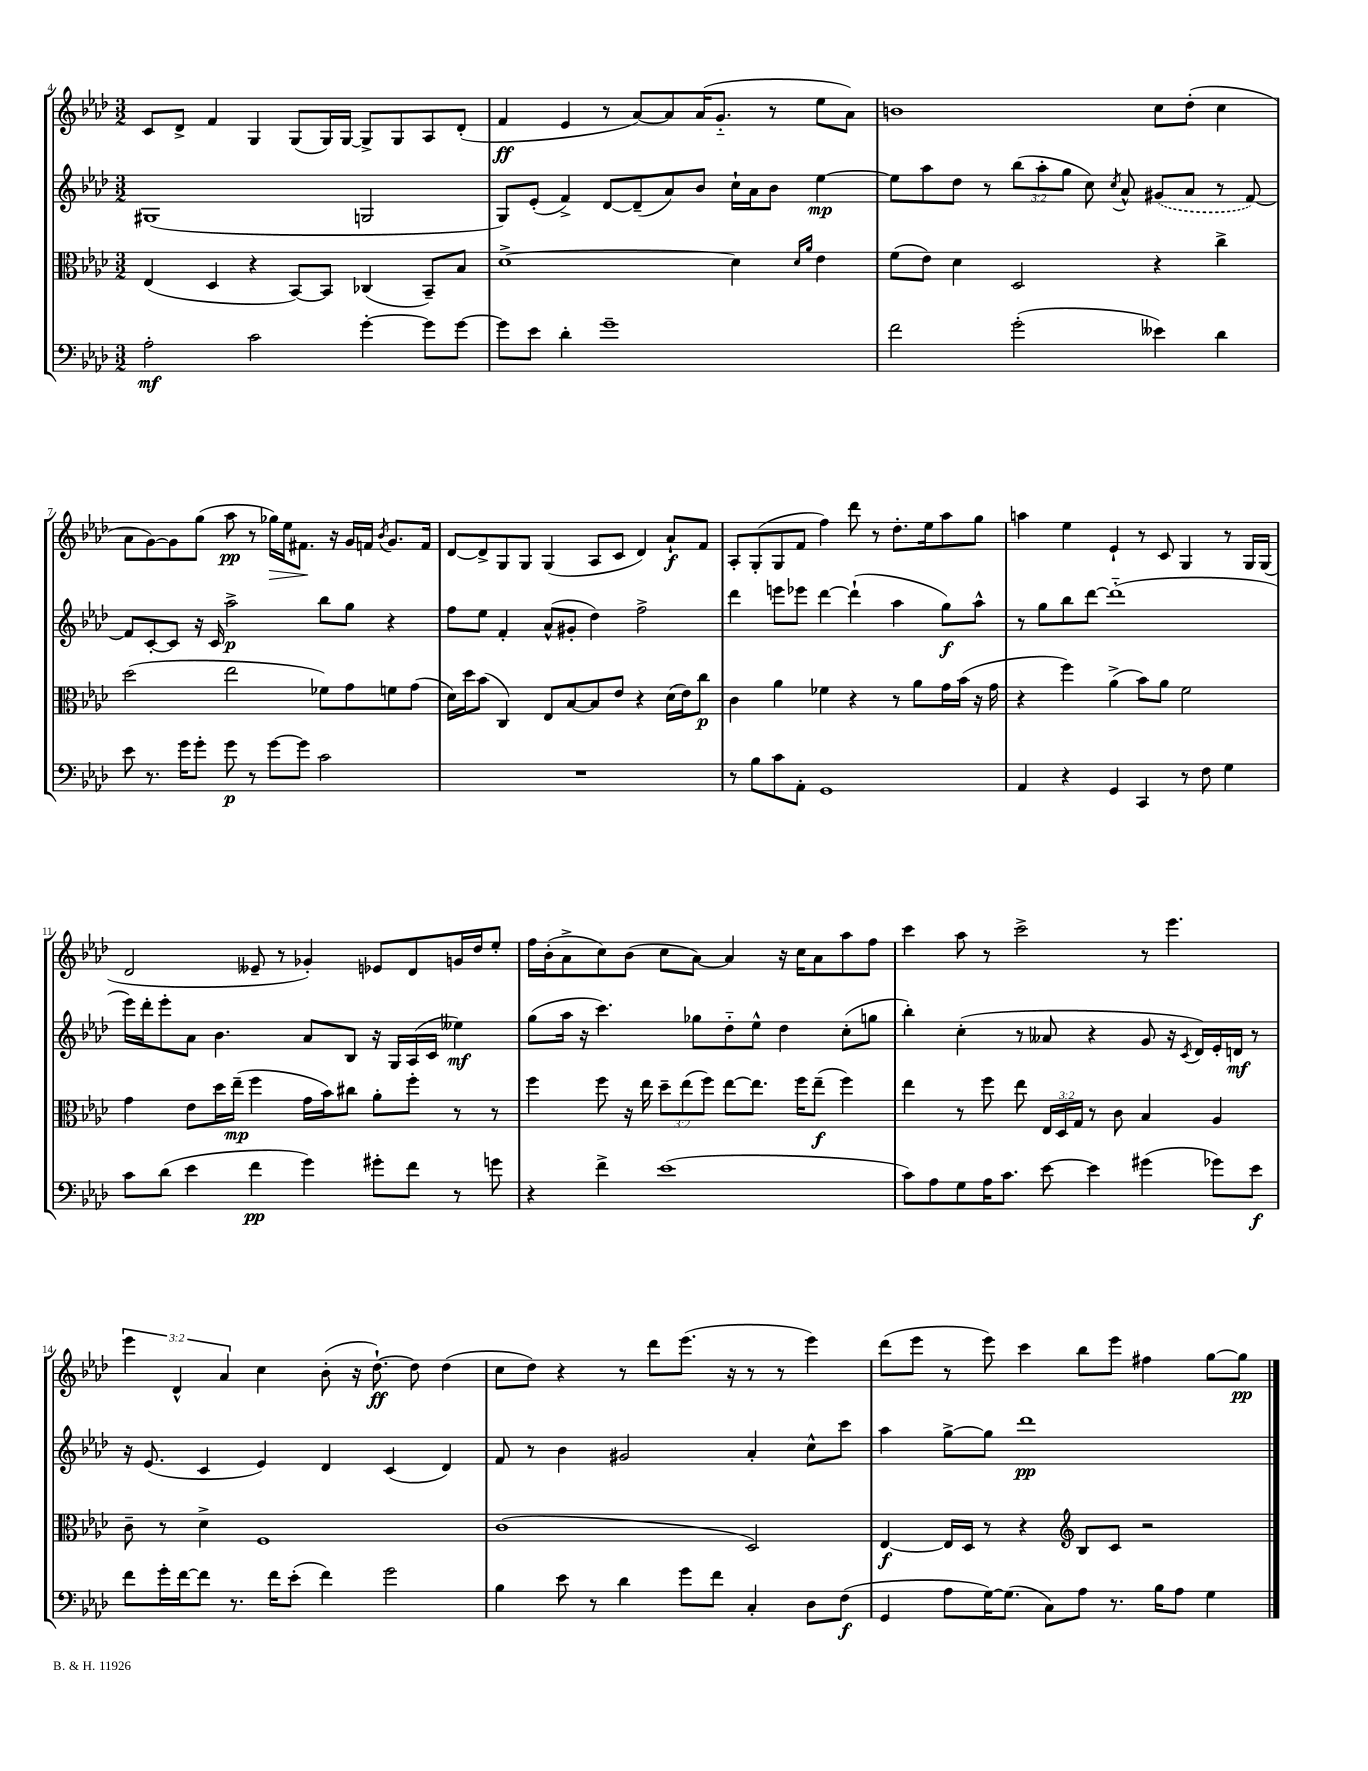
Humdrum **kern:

**kern	**dynam	**kern	**dynam	**kern	**dynam	**kern	**dynam
*part4	*part4	*part3	*part3	*part2	*part2	*part1	*part1
*staff4	*staff4	*staff3	*staff3	*staff2	*staff2	*staff1	*staff1
*clefF4	*	*clefC3	*	*clefG2	*	*clefG2	*
*k[b-e-a-d-]	*	*k[b-e-a-d-]	*	*k[b-e-a-d-]	*	*k[b-e-a-d-]	*
*M3/2	*	*M3/2	*	*M3/2	*	*M3/2	*
=4	=4	=4	=4	=4	=4	=4	=4
2A-'\	mf	(4E-/	.	(1G#X	.	8c/L	.
.	.	.	.	.	.	8d-^/J	.
.	.	4D-/	.	.	.	4f/	.
2c\	.	4r	.	.	.	4G/	.
.	.	[8BB-/L)	.	.	.	(8G/L	.
.	.	8BB-/J]	.	.	.	16G/L)	.
.	.	.	.	.	.	[16G/JJ	.
[4g'\	.	(4C-X/	.	2Gn/	.	8G^/L]	.
.	.	.	.	.	.	8G/	.
8g\L]	.	8BB-~/L)	.	.	.	8A-/	.
[8g\J	.	8B-/J	.	.	.	(8d-'/J	.
=5	=5	=5	=5	=5	=5	=5	=5
8g\L]	.	[1d-^	.	8G/L)	.	4f/	ff
8e-\J	.	.	.	(8e-'/J	.	.	.
4d-'\	.	.	.	4f^/)	.	4e-/	.
1g~	.	.	.	[8d-/L	.	8r	.
.	.	.	.	(8d-~/]	.	[8a-/L)	.
.	.	.	.	8a-/)	.	8a-/]	.
.	.	.	.	8b-/J	.	(16a-/K	.
.	.	.	.	.	.	8.g/J	.
.	.	4d-\]	.	16cc`\LL	.	.	.
.	.	.	.	16a-\J	.	.	.
.	.	.	.	8b-\J	.	8r	.
.	.	16qqd-/LL	.	.	.	.	.
.	.	16qqa-/JJ	.	.	.	.	.
.	.	4e-\	.	[4ee-\	mp	8ee-\L	.
.	.	.	.	.	.	8a-\J)	.
=6	=6	=6	=6	=6	=6	=6	=6
2f\	.	(8f\L	.	8ee-\L]	.	1bn	.
.	.	8e-\J)	.	8aa-\	.	.	.
.	.	4d-\	.	8dd-\J	.	.	.
.	.	.	.	8r	.	.	.
(2g'\	.	2D-/	.	(12bb-\L	.	.	.
.	.	.	.	12aa-'\	.	.	.
.	.	.	.	12gg\J	.	.	.
.	.	.	.	8cc\)	.	.	.
.	.	.	.	8qcc/	.	.	.
.	.	.	.	8a-^^/	.	.	.
4e--X\)	.	4r	.	(8g#X/L	.	8cc\L	.
.	.	.	.	8a-/J	.	(8dd-'\J	.
4d-\	.	4cc^\	.	8r	.	4cc\	.
.	.	.	.	[8f/)	.	.	.
!!LO:LB:g=z
=7	=7	=7	=7	=7	=7	=7	=7
8e-\	.	(2dd-\	.	8f/L]	.	8a-\L	.
8.r	.	.	.	[8c'/	.	[8g\)	.
.	.	.	.	8c/J]	.	8g\]	.
16g\KL	.	.	.	.	.	.	.
8g'\J	.	.	.	16r	.	(8gg\J	.
.	.	.	.	16c/	.	.	.
8g\	p	2ee-\	.	2aa-^\	p	8aa-\	pp
8r	.	.	.	.	.	8r	.
!	!	!	!	!	!	!	!LO:HP:b
[8g\L	.	.	.	.	.	16gg-X\LL)	>
.	.	.	.	.	.	16ee-\J	.
8g\J]	.	.	.	.	.	8.f#X\J	.
2c\	.	8f-X\L)	.	8bb-\L	.	.	.
.	.	.	.	.	.	16r	]
.	.	8g\	.	8gg\J	.	16g/LL	.
.	.	.	.	.	.	16fn/JJ	.
.	.	.	.	.	.	8qb-/	.
.	.	8fn\	.	4r	.	8.g/L	.
.	.	(8g\J	.	.	.	.	.
.	.	.	.	.	.	16f/Jk	.
=8	=8	=8	=8	=8	=8	=8	=8
1.r	.	16d-\LL)	.	8ff\L	.	[8d-/L	.
.	.	16dd-\J	.	.	.	.	.
.	.	(8b-\J	.	8ee-\J	.	8d-^/]	.
.	.	4C/)	.	4f'/	.	8G/	.
.	.	.	.	.	.	8G/J	.
.	.	8E-/L	.	(8a-^^/L	.	(4G/	.
.	.	[8B-/	.	8g#X'/J	.	.	.
.	.	8B-/]	.	4dd-\)	.	8A-/L	.
.	.	8e-/J	.	.	.	8c/J	.
.	.	4r	.	2ff^\	.	4d-/)	.
.	.	(16d-\LL	.	.	.	8a-`/L	f
.	.	16e-\J)	.	.	.	.	.
.	.	8cc\J	p	.	.	8f/J	.
=9	=9	=9	=9	=9	=9	=9	=9
8r	.	4c\	.	4ddd-\	.	8A-'/L	.
8B-\L	.	.	.	.	.	(8G'/	.
8c\	.	4a-\	.	8eeen\L	.	8G/	.
8AA-'\J	.	.	.	8eee-X\J	.	8f/J	.
1GG	.	4f-X\	.	[4ddd-\	.	4ff\)	.
.	.	4r	.	(4ddd-`\]	.	8ddd-\	.
.	.	.	.	.	.	8r	.
.	.	8r	.	4aa-\	.	8.dd-'\L	.
.	.	8a-\L	.	.	.	.	.
.	.	.	.	.	.	16ee-\k	.
.	.	16g\L	.	8gg\L)	f	8aa-\	.
.	.	(16b-\JJ	.	.	.	.	.
.	.	16r	.	8aa-^^\J	.	8gg\J	.
.	.	16g\	.	.	.	.	.
=10	=10	=10	=10	=10	=10	=10	=10
4AA-/	.	4r	.	8r	.	4aan\	.
.	.	.	.	8gg\L	.	.	.
4r	.	4ff\)	.	8bb-\	.	4ee-\	.
.	.	.	.	[8ddd-\J	.	.	.
4GG/	.	(4a-^\	.	(1ddd-]	.	4e-`/	.
4CC/	.	8b-\L)	.	.	.	8r	.
.	.	8a-\J	.	.	.	8c/	.
8r	.	2f\	.	.	.	4G/	.
8F\	.	.	.	.	.	.	.
4G\	.	.	.	.	.	8r	.
.	.	.	.	.	.	16G/LL	.
.	.	.	.	.	.	(16G/JJ	.
!!LO:LB:g=z
=11	=11	=11	=11	=11	=11	=11	=11
8c\L	.	4g\	.	16eee-\LL)	.	2d-/	.
.	.	.	.	16ddd-'\J	.	.	.
(8d-\J	.	.	.	8eee-'\	.	.	.
4e-\	.	8e-\L	.	8a-\J	.	.	.
.	.	16dd-\L	.	4.b-\	.	.	.
.	.	(16ee-~\JJ	mp	.	.	.	.
4f\	pp	4ff\	.	.	.	8e--X~/	.
.	.	.	.	.	.	8r	.
4g\)	.	16g\LL	.	8a-/L	.	4g-X'/)	.
.	.	16b-\J)	.	.	.	.	.
.	.	8cc#X\J	.	8B-/J	.	.	.
8g#X'\L	.	8a-'\L	.	16r	.	8e-X/L	.
.	.	.	.	16G/LL	.	.	.
8f\J	.	8ff'\J	.	(16A-/	.	8d-/	.
.	.	.	.	16c/JJ	.	.	.
8r	.	8r	.	4ee--X\)	mf	16gn/L	.
.	.	.	.	.	.	16dd-/J	.
8gn\	.	8r	.	.	.	8ee-'/J	.
=12	=12	=12	=12	=12	=12	=12	=12
4r	.	4ff\	.	(8gg\L	.	16ff\LL	.
.	.	.	.	.	.	(16b-'\J	.
.	.	.	.	16aa-\Jk	.	8a-^\	.
.	.	.	.	16r	.	.	.
4f^\	.	8ff\	.	4.ccc\)	.	8cc\)	.
.	.	16r	.	.	.	(8b-\J	.
.	.	16ee-\	.	.	.	.	.
(1e-	.	12dd-~\L	.	.	.	8cc\L	.
.	.	(12ee-\	.	.	.	.	.
.	.	.	.	8gg-X\L	.	[8a-\J)	.
.	.	12ff\J)	.	.	.	.	.
.	.	[8ee-\L	.	8dd-\	.	4a-/]	.
.	.	8.ee-\J]	.	8ee-^^\J	.	.	.
.	.	.	.	4dd-\	.	16r	.
.	.	16ff\KL	.	.	.	16cc\KL	.
.	.	(8ee-~\J	f	.	.	8a-\	.
.	.	4ff\)	.	(8cc'\L	.	8aa-\	.
.	.	.	.	8ggn\J	.	8ff\J	.
=13	=13	=13	=13	=13	=13	=13	=13
8c\L)	.	4ee-\	.	4bb-'\)	.	4ccc\	.
8A-\	.	.	.	.	.	.	.
8G\	.	8r	.	(4cc'\	.	8aa-\	.
16A-\K	.	8ff\	.	.	.	8r	.
8.c\J	.	.	.	.	.	.	.
.	.	8ee-\	.	8r	.	2ccc^\	.
[8e-\	.	24E-/LL	.	8a--X/	.	.	.
.	.	24D-/	.	.	.	.	.
.	.	24G/JJ	.	.	.	.	.
4e-\]	.	8r	.	4r	.	.	.
.	.	8c\	.	.	.	.	.
(4g#X\	.	4B-/	.	8g/	.	8r	.
.	.	.	.	16r	.	4.eee-\	.
.	.	.	.	8qc/	.	.	.
.	.	.	.	16d-/LL)	.	.	.
8g-X\L)	.	4A-/	.	16e-'/	.	.	.
.	.	.	.	16dn/JJ	mf	.	.
8e-\J	f	.	.	8r	.	.	.
!!LO:LB:g=z
=14	=14	=14	=14	=14	=14	=14	=14
8f\L	.	8c~\	.	16r	.	6eee-\	.
.	.	.	.	(8.e-/	.	.	.
16g'\L	.	8r	.	.	.	.	.
.	.	.	.	.	.	6d-^^/	.
[16f\J	.	.	.	.	.	.	.
8f\J]	.	4d-^\	.	4c/	.	.	.
.	.	.	.	.	.	6a-/	.
8.r	.	.	.	.	.	.	.
.	.	1F	.	4e-/)	.	4cc\	.
16f\KL	.	.	.	.	.	.	.
(8e-'\J	.	.	.	.	.	.	.
4f\)	.	.	.	4d-/	.	(8b-'\	.
.	.	.	.	.	.	16r	.
.	.	.	.	.	.	[8.dd-`\)	ff
2g\	.	.	.	(4c/	.	.	.
.	.	.	.	.	.	8dd-\]	.
.	.	.	.	4d-/)	.	(4dd-\	.
=15	=15	=15	=15	=15	=15	=15	=15
4B-\	.	(1c	.	8f/	.	8cc\L	.
.	.	.	.	8r	.	8dd-\J)	.
8e-\	.	.	.	4b-\	.	4r	.
8r	.	.	.	.	.	.	.
4d-\	.	.	.	2g#X/	.	8r	.
.	.	.	.	.	.	8ddd-\L	.
8g\L	.	.	.	.	.	(8.eee-\J	.
8f\J	.	.	.	.	.	.	.
.	.	.	.	.	.	16r	.
4C'/	.	2D-/)	.	4a-'/	.	8r	.
.	.	.	.	.	.	8r	.
8D-\L	.	.	.	8cc^^\L	.	4eee-\)	.
(8F\J	f	.	.	8ccc\J	.	.	.
=16	=16	=16	=16	=16	=16	=16	=16
4GG/	.	[4E-/	f	4aa-\	.	(8ddd-\L	.
.	.	.	.	.	.	8eee-\J	.
8A-\L	.	16E-/LL]	.	[8gg^\L	.	8r	.
.	.	16D-/JJ	.	.	.	.	.
[16G\K)	.	8r	.	8gg\J]	.	8eee-\)	.
(8.G\J]	.	.	.	.	.	.	.
.	.	4r	.	1ddd-	pp	4ccc\	.
8C\L)	.	.	.	.	.	.	.
*	*	*clefG2	*	*	*	*	*
8A-\J	.	8B-/L	.	.	.	8bb-\L	.
8.r	.	8c/J	.	.	.	8eee-\J	.
.	.	2r	.	.	.	4ff#X\	.
16B-\KL	.	.	.	.	.	.	.
8A-\J	.	.	.	.	.	.	.
4G\	.	.	.	.	.	[8gg\L	.
.	.	.	.	.	.	8gg\J]	pp
==	==	==	==	==	==	==	==
*-	*-	*-	*-	*-	*-	*-	*-
